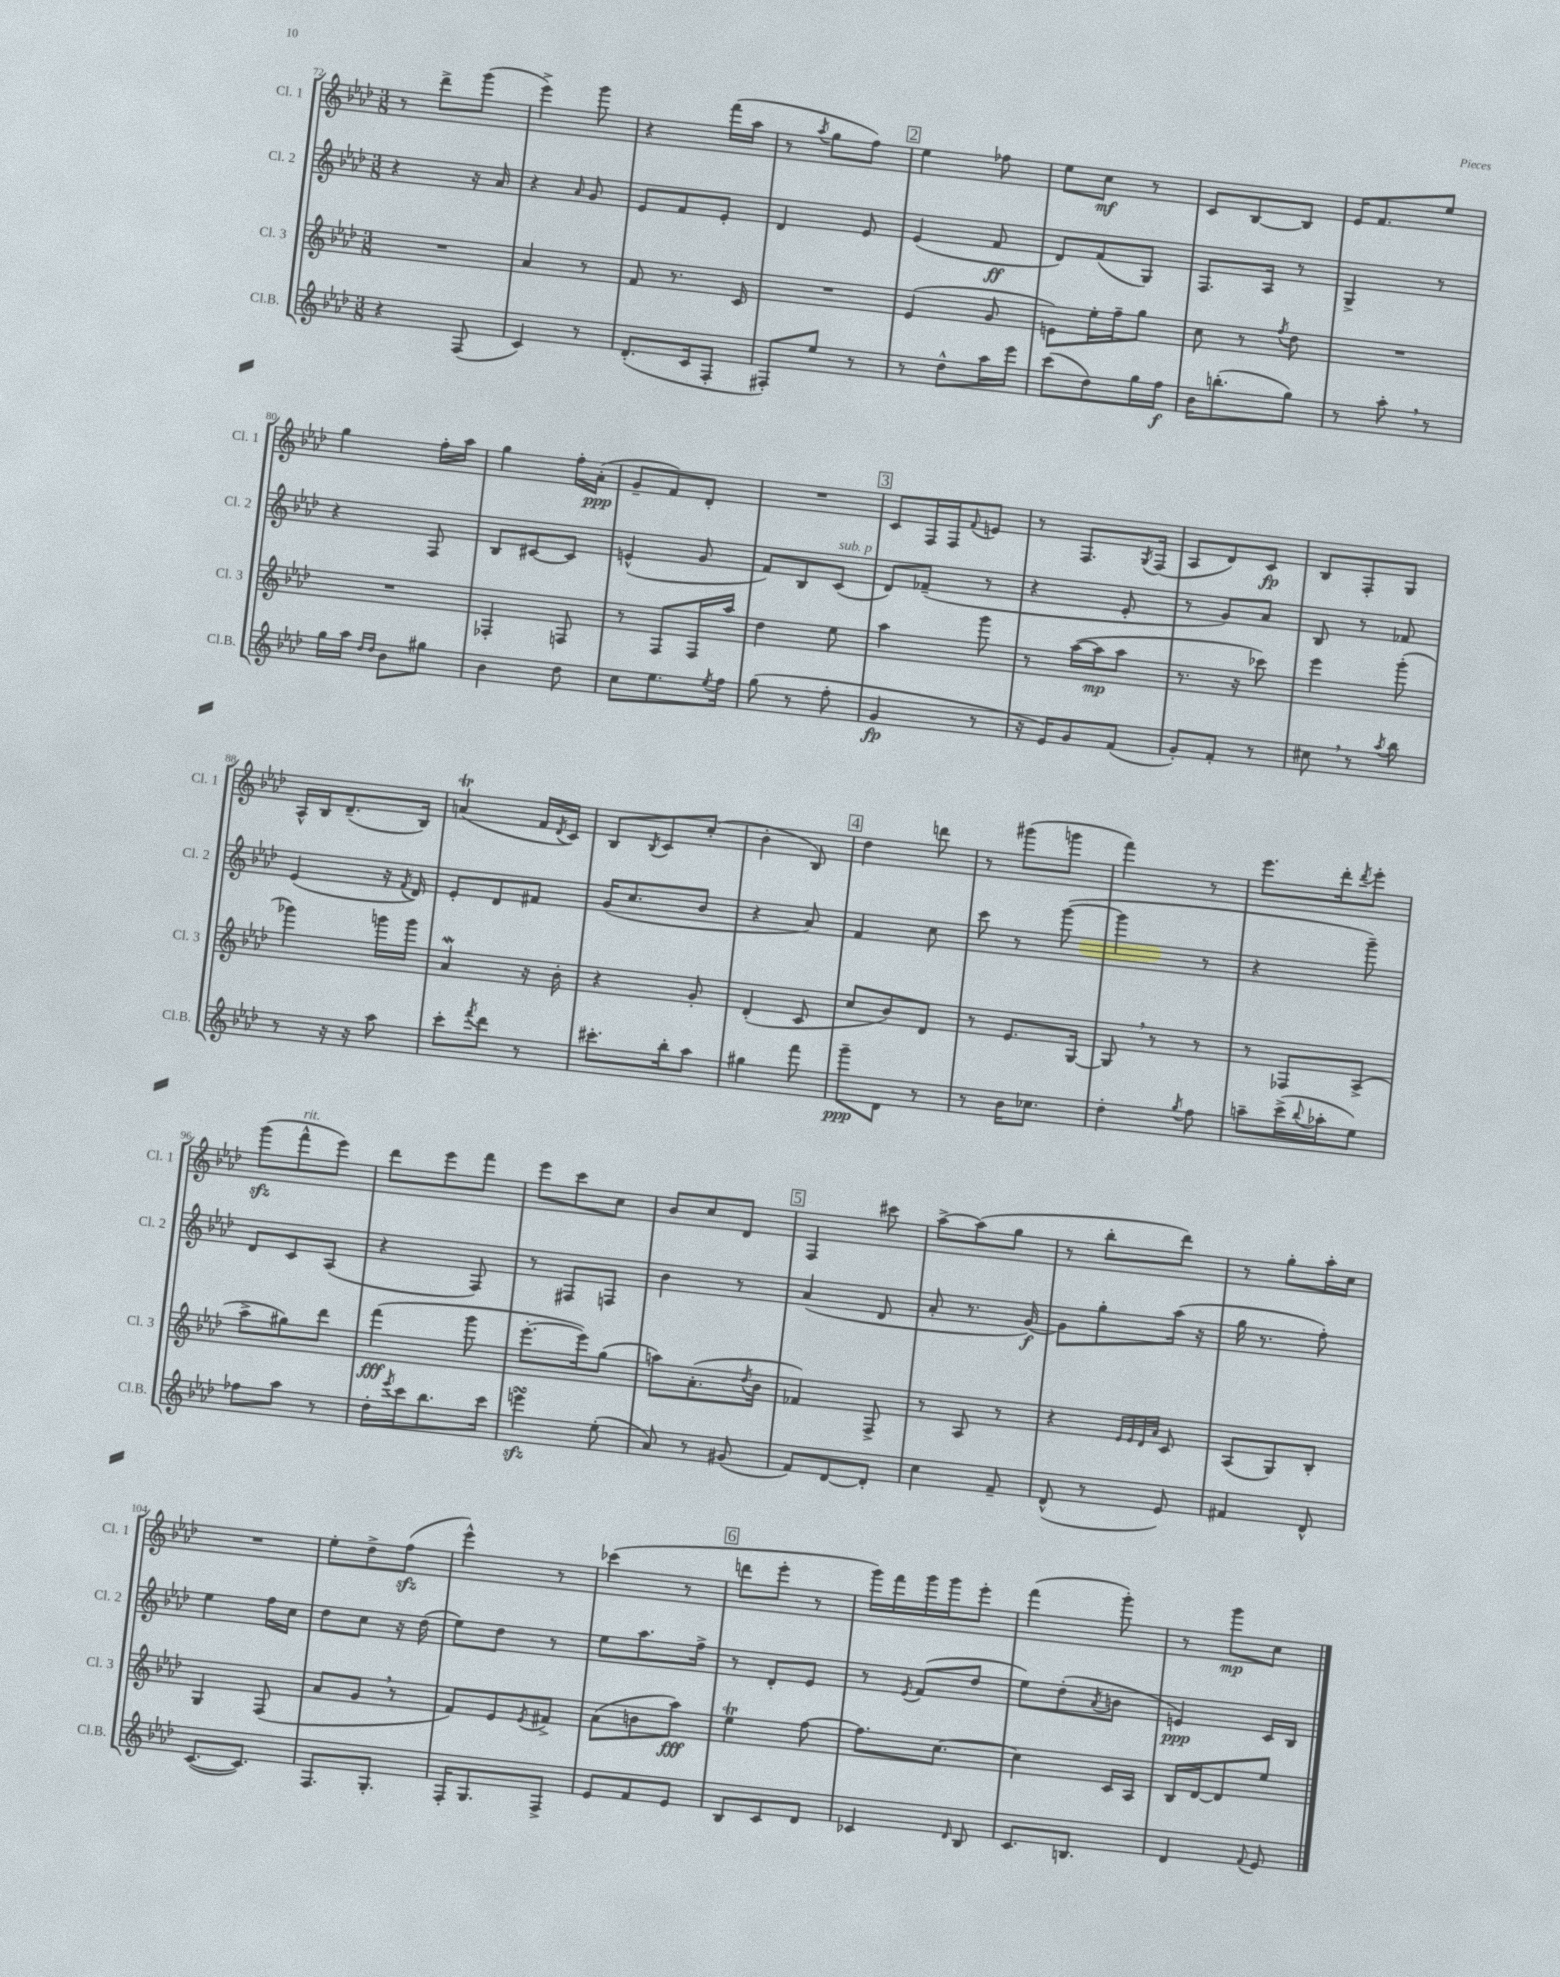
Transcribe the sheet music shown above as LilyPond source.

<<
\new StaffGroup <<
\new Staff = "s0" \with { instrumentName = "Cl. 1" shortInstrumentName = "Cl. 1" } {
    \clef treble \key aes \major \numericTimeSignature \time 3/8
    r8 des'''8-> g'''8( |
    ees'''4->) g'''8 |
    r4 f'''16( aes''16 |
    r8 \acciaccatura { aes''8 } g''8 f''8) |
    \mark \markup { \box "2" } ees''4 fes''8 |
    ees''8 c''8\mf r8 |
    c'8 bes8~ bes8 |
    ees'16 f'8. ees''8 |
    g''4 f''16-. aes''16 |
    g''4 f''16-. aes'16-.\ppp( |
    g'8-- f'8) des'8-. |
    R4. |
    \mark \markup { \box "3" } c'8 f16 f16 \appoggiatura { f'8 } e'8 |
    r8 f8. \acciaccatura { g8 } f16( |
    aes8 des'8) c'8\fp |
    bes8 f8-. g8 |
    aes16-^ bes16 des'8.--( bes16) |
    a'4\trill( f'16 \acciaccatura { des'8 } c'16) |
    bes8 \acciaccatura { bes8 } c'8 c''8-.( |
    bes'4-. bes8) |
    \mark \markup { \box "4" } des''4 d'''8 |
    r8 gis'''8( g'''8 |
    f'''4) r8 |
    ees'''8. des'''16-. \acciaccatura { des'''8 } ees'''8-. |
    g'''8\sfz( f'''8-^^\markup { \italic "rit." } ees'''8) |
    des'''8 ees'''8 f'''8 |
    ees'''8 c'''8 c''8 |
    bes'8 c''8 des'8 |
    \mark \markup { \box "5" } f4 cis'''8 |
    aes''8~-> aes''8( g''8 |
    r8 bes''8-. des'''8) |
    r8 g''8-. aes''16-. c''16 |
    R4. |
    ees''8-. des''8-> f''8\sfz( |
    ees'''4-^) r8 |
    ces'''4( r8 |
    \mark \markup { \box "6" } d'''8 ees'''8-. r8 |
    g'''16) f'''16 g'''16 g'''16 ees'''8-. |
    f'''4( g'''8-.) |
    r8 g'''8\mp c''8 \bar "|." |
}
\new Staff = "s1" \with { instrumentName = "Cl. 2" shortInstrumentName = "Cl. 2" } {
    \clef treble \key aes \major \numericTimeSignature \time 3/8
    r4 r16 aes'16 |
    r4 \grace { aes'16 } g'8 |
    ees'8 f'8 ees'8-. |
    des'4 ees'8 |
    \mark \markup { \box "2" } ees'4( f'8\ff |
    des'8) f'8( g8) |
    f8. aes16 r8 |
    g4-> r8 |
    r4 f8 |
    bes8 cis'8~ cis'8 |
    e'4-^( g'8 |
    f'8) bes8 c'8^\markup { \italic "sub. p" }( |
    \mark \markup { \box "3" } des'8) fes'8--( r8 |
    r4 ees'8-. |
    r8 g'8) aes'8 |
    bes8 r8 fes'8 |
    ees'4( r16 \acciaccatura { f'8 } des'16) |
    ees'8-. des'8 fis'8 |
    g'16( c''8. bes'8 |
    r4 aes'8) |
    \mark \markup { \box "4" } f'4 c''8 |
    c'''8 r8 g'''8~( |
    g'''4 r8 |
    r4 g'''8--) |
    des'8 c'8 aes8( |
    r4 f8) |
    r8 fis8 f8 |
    bes'4 r8 |
    \mark \markup { \box "5" } aes'4( des'8 |
    aes'8-. r8. g'16~\f) |
    g'8 g''8-. aes''16( r16 |
    g''16 r8. f''8-.) |
    ees''4 f''16 c''16 |
    des''8 c''8 r16 des''16( |
    ees''8) des''8 r8 |
    ees''8 aes''8. f''16-> |
    \mark \markup { \box "6" } r8 des'8-. ees'8 |
    r8 \acciaccatura { ees'8 } f'8( des''8 |
    ees''8) des''8-.( \acciaccatura { aes'8 } b'8 |
    e'4\ppp) c'16 bes16 \bar "|." |
}
\new Staff = "s2" \with { instrumentName = "Cl. 3" shortInstrumentName = "Cl. 3" } {
    \clef treble \key aes \major \numericTimeSignature \time 3/8
    R4. |
    aes'4 r8 |
    f'8 r8. c'16 |
    R4. |
    \mark \markup { \box "2" } ees'4( g'8 |
    e'8) ees''16-. f''16-- g''8 |
    c''8 r8 \acciaccatura { f''8 } des''8 |
    R4. |
    R4. |
    fes4-. f8 |
    r8 f8 f16 aes''16 |
    des''4 ees''8 |
    \mark \markup { \box "3" } aes''4 g'''8 |
    r8 aes''16~( aes''16\mp aes''8 |
    r8. r16 ces'''8) |
    ees'''4 g'''8-.( |
    ges'''4) g'''16 g'''16 |
    aes'4\mordent r16 bes'16-. |
    r4 g'8-. |
    des'4-.( c'8 |
    \mark \markup { \box "4" } c''8 bes'8) des'8 |
    r8 ees'8. g16~ |
    g8 \breathe r8 r8 |
    r8 fes8 aes8->( |
    aes''8-> gis''8) des'''8 |
    f'''4\fff( g'''8 |
    ees'''8.~-. ees'''16) g''8( |
    a''8) aes'8.-.( \acciaccatura { des''8 } bes'16 |
    \mark \markup { \box "5" } fes'4) f8-> |
    r8 aes8 r8 |
    r4 \grace { ees'32 ees'32 des'32 aes'32 } c'8 |
    aes8( g8) bes8-. |
    g4 f8( |
    aes'8 g'8 \breathe r8 |
    f'8) ees'8 \acciaccatura { ees'8 } fis'8-> |
    aes'8( b'8 aes''8\fff) |
    \mark \markup { \box "6" } ees''4\trill f''8~ |
    f''8. c''8.~ |
    c''4 c'16 aes16 |
    bes16 des'16~ des'8 ees''8 \bar "|." |
}
\new Staff = "s3" \with { instrumentName = "Cl.B." shortInstrumentName = "Cl.B." } {
    \clef treble \key aes \major \numericTimeSignature \time 3/8
    r4 f8( |
    c'4) r8 |
    des'8.-.( c'16 f8-. |
    fis8-.) ees''8 r8 |
    \mark \markup { \box "2" } r8 des''8-^ aes''16 ees'''16 |
    c'''8( des''8) g''16 f''16\f |
    bes'16 b''8.-.( g''8) |
    r8 aes''8-. \breathe r8 |
    g''16 aes''16 \grace { des''16 des''16 } bes'8 gis''8 |
    bes'4 des''8 |
    c''8 ees''8. \acciaccatura { ees''8 } f''16 |
    g''8( r8 f''8-. |
    \mark \markup { \box "3" } g'4\fp r8 |
    r16 ees'16) g'8 f'8( |
    g'8-.) f'8-. r8 |
    cis''8 \breathe r8 \acciaccatura { aes''8 } bes''8 |
    r8 r16 r16 aes''8 |
    c'''8-. \acciaccatura { f'''8 } des'''8 r8 |
    cis'''8.-. bes''16-. aes''8 |
    gis''4 f'''8 |
    \mark \markup { \box "4" } g'''8--\ppp des'8 r8 |
    r8 bes'16 ces''8. |
    des''4-. \acciaccatura { g''8 } f''8 |
    a''8-- c'''16->( \appoggiatura { bes''8 } aes''16-. ees''8) |
    fes''8 aes''8 r8 |
    des''16-. \acciaccatura { ees'''8 } c'''16 bes''8. c'''16 |
    e'''4\turn\sfz ees''8-.( |
    aes'8) r8 gis'8( |
    \mark \markup { \box "5" } f'8) des'8~ des'8-. |
    c''4 f'8-- |
    des'8-^( r8 ees'8) |
    fis'4 des'8-^ |
    c'8.~( c'8.) |
    f8. g8.-. |
    f16-. g8. f8-> |
    ees'8 f'8 ees'8 |
    \mark \markup { \box "6" } bes8 c'8 des'8 |
    ces'4 \grace { des'16 } bes8 |
    c'8. b8. |
    des'4 \appoggiatura { f'8 } ees'8 \bar "|." |
}
>>
>>
\layout { \context { \Score currentBarNumber = #72 } }
